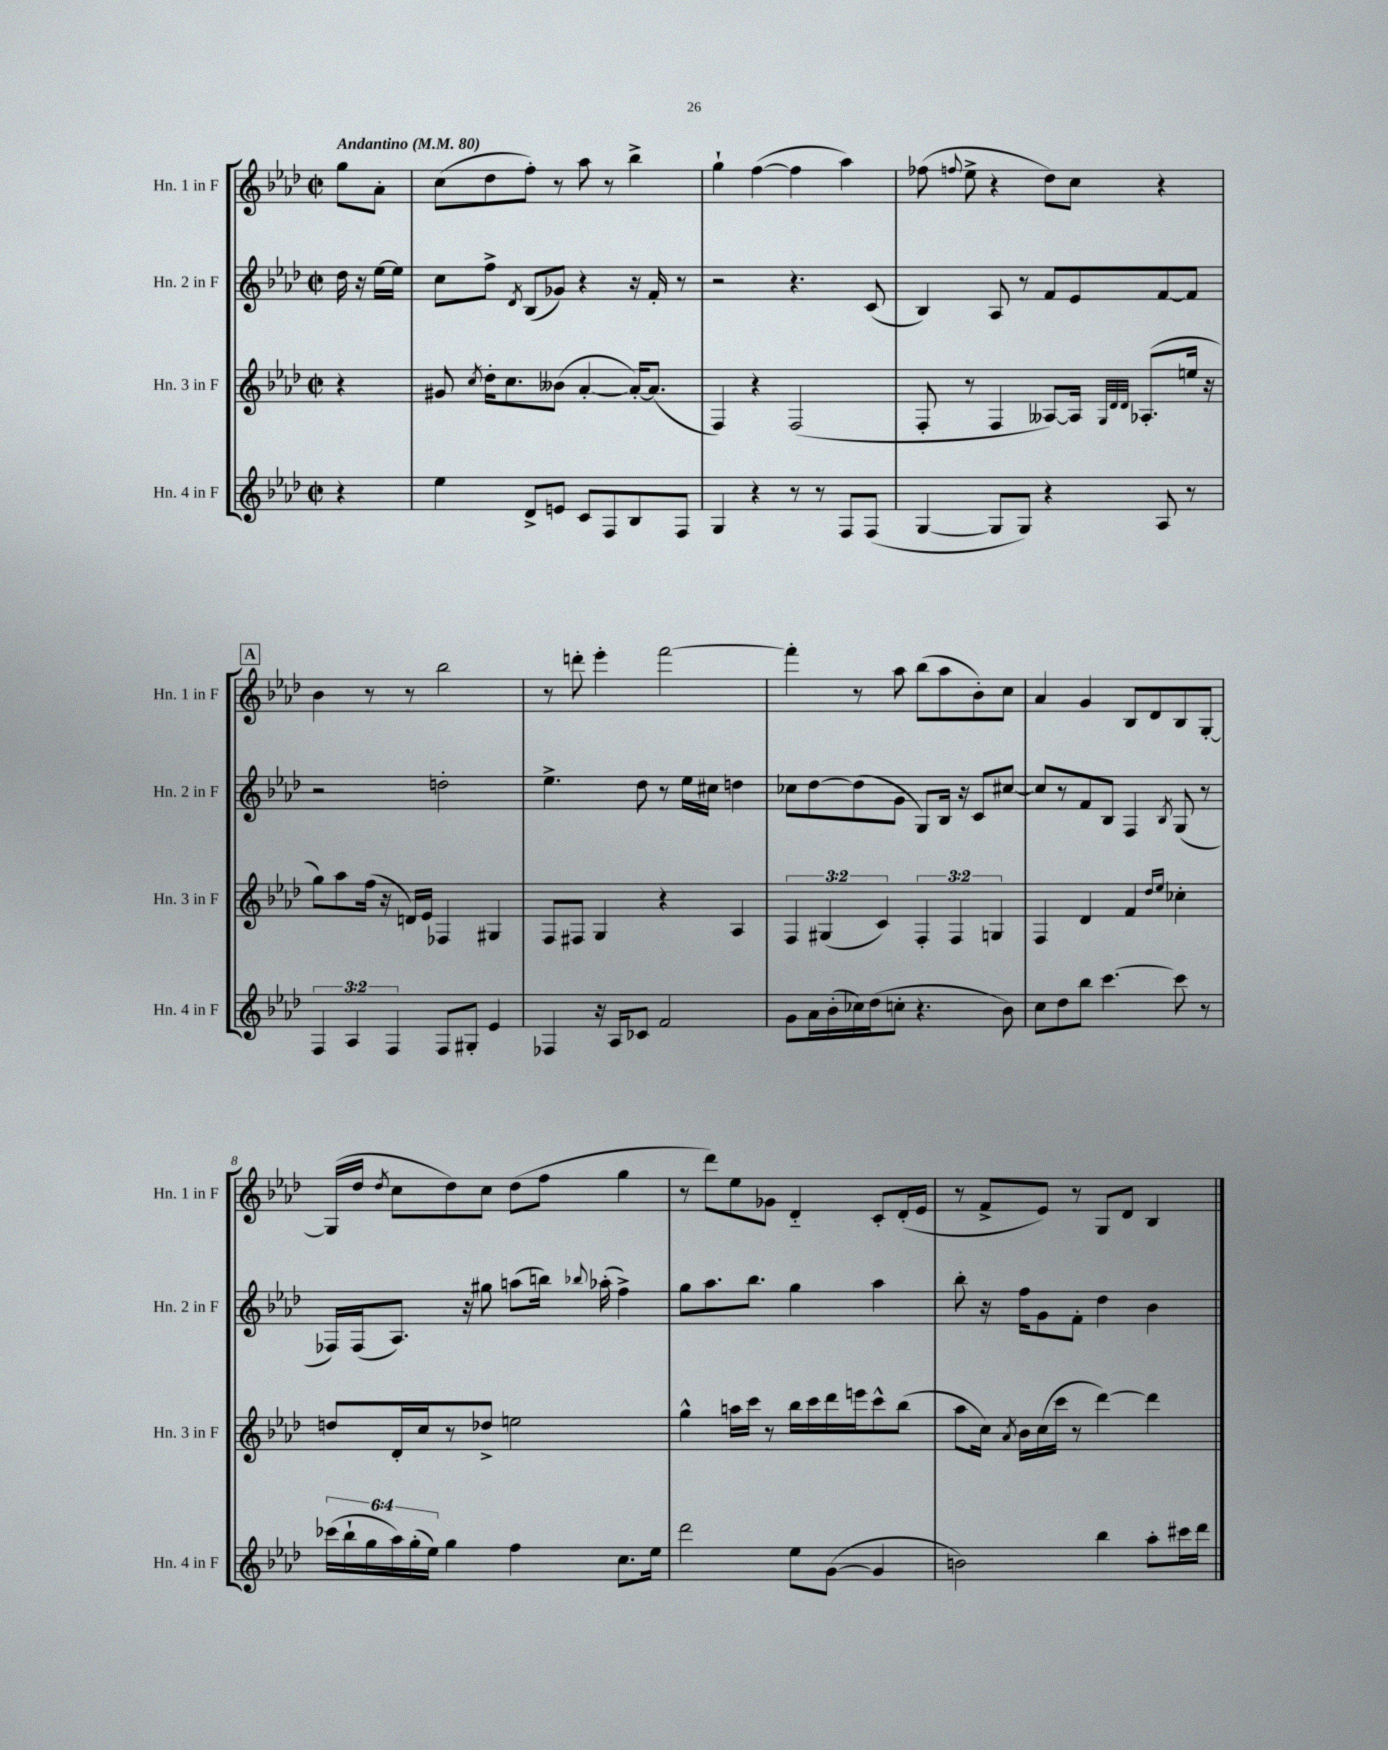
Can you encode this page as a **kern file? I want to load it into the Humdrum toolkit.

**kern	**kern	**kern	**kern
*staff4	*staff3	*staff2	*staff1
*clefG2	*clefG2	*clefG2	*clefG2
*k[b-e-a-d-]	*k[b-e-a-d-]	*k[b-e-a-d-]	*k[b-e-a-d-]
*M2/2	*M2/2	*M2/2	*M2/2
*met(c|)	*met(c|)	*met(c|)	*met(c|)
*MM80	*MM80	*MM80	*MM80
4r	4r	16dd-	8gg
.	.	16r	.
.	.	[16ee-	8a-'
.	.	16ee-]	.
=	=	=	=
4ee-	8g#	8cc	(8cc
.	8qcc	.	.
.	16dd-'	8ff^	8dd-
.	8.cc	.	.
.	.	8qd-	.
8d-^	.	(8B-	8ff')
8e	(8b--	8g-)	8r
8c	[4a-'	4r	8aa-
8F	.	.	8r
8B-	16a-'_)	16r	4bb-^
.	(8.a-]	16f'	.
8F	.	8r	.
=	=	=	=
4G	4F)	2r	4gg`
4r	4r	.	([4ff
8r	(2F	4.r	4ff]
8r	.	.	.
8F	.	.	4aa-)
(8F	.	(8c	.
=	=	=	=
[4G	8F'	4B-)	(8ff-
.	.	.	8qqff
.	8r	.	8ee-^
8G]	4F	8A-	4r
8G)	.	8r	.
4r	[8A--)	8f	8dd-)
.	16A--]	8e-	8cc
.	32qqG	.	.
.	32qqd-	.	.
.	32qqd-	.	.
.	(8.A-'	.	.
8A-	.	[8f	4r
8r	16ee	8f]	.
.	16r	.	.
=	=	=	=
6F	8gg)	2r	4b-
.	8aa-	.	.
6A-	.	.	.
.	(16ff	.	8r
.	16r	.	.
6F	.	.	.
.	16d)	.	8r
.	16e-	.	.
8F	4F-	2dd'	2bb-
8G#'	.	.	.
4e-	4G#	.	.
=	=	=	=
4F-	8F	4.ee-^	8r
.	8F#	.	8ddd'
16r	4G	.	4eee-'
16A-	.	.	.
8c-	.	8dd-	.
2f	4r	8r	[2fff
.	.	16ee-	.
.	.	16cc#	.
.	4A-	4dd	.
=	=	=	=
8g	6F	8cc-	4fff']
16a-	.	[8dd-	.
.	(6G#	.	.
(16b-'	.	.	.
16cc-)	.	(8dd-]	8r
(16dd-	.	.	.
.	6c)	.	.
8cc'	.	8g	8aa-
4.r	6F'	8G)	(8bb-
.	.	16B-	8aa-
.	6F	.	.
.	.	16r	.
.	.	8c	8b-')
.	6G	.	.
8b-)	.	[8cc#	8cc
=	=	=	=
8cc	4F	8cc#]	4a-
8dd-	.	8r	.
8bb-	4d-	8f	4g
[4.ccc	.	8B-	.
.	4f	4F	8B-
.	.	.	8d-
.	16qqdd-	.	.
.	16qqee-	8qB-	.
8ccc]	4cc-'	(8G	8B-
8r	.	8r	[8G'
=	=	=	=
(24ccc-	8dd	16F-)	(16G]
24bb-`	.	.	.
.	.	(16F-	16dd-
24gg	.	.	.
.	.	.	8qdd-
24aa-)	16d-'	8.A-)	8cc
(24gg'	.	.	.
.	16cc	.	.
24ee-)	.	.	.
4gg	8r	.	8dd-)
.	.	16r	.
.	8dd-^	8gg#	8cc
4ff	2ee	(8aa	(8dd-
.	.	16bb)	8ff
.	.	8qqbb-	.
.	.	(16aa-'	.
8.cc	.	4ff^)	4gg
16ee-	.	.	.
=	=	=	=
2ddd-	4gg^^	8gg	8r
.	.	8.aa-	8ddd-)
.	16aa	.	8ee-
.	16ccc	8.bb-	.
.	8r	.	8g-
8ee-	16bb-	4gg	4d-'~
.	16ccc	.	.
([8g	16ddd-	.	.
.	16eee	.	.
4g]	8ccc^^	4aa-	8c'
.	(8bb-	.	(16d-'
.	.	.	16e-
=	=	=	=
2b)	8aa-	8bb-'	8r
.	16cc)	16r	8f^
.	8qa-	.	.
.	16b-	16ff	.
.	(16cc	8g	8e-)
.	16ccc	.	.
.	8r	8f'	8r
4bb-	[4ddd-)	4dd-	8G
.	.	.	8d-
8aa-'	4ddd-]	4b-	4B-
16ccc#	.	.	.
16ddd-	.	.	.
==	==	==	==
*-	*-	*-	*-
